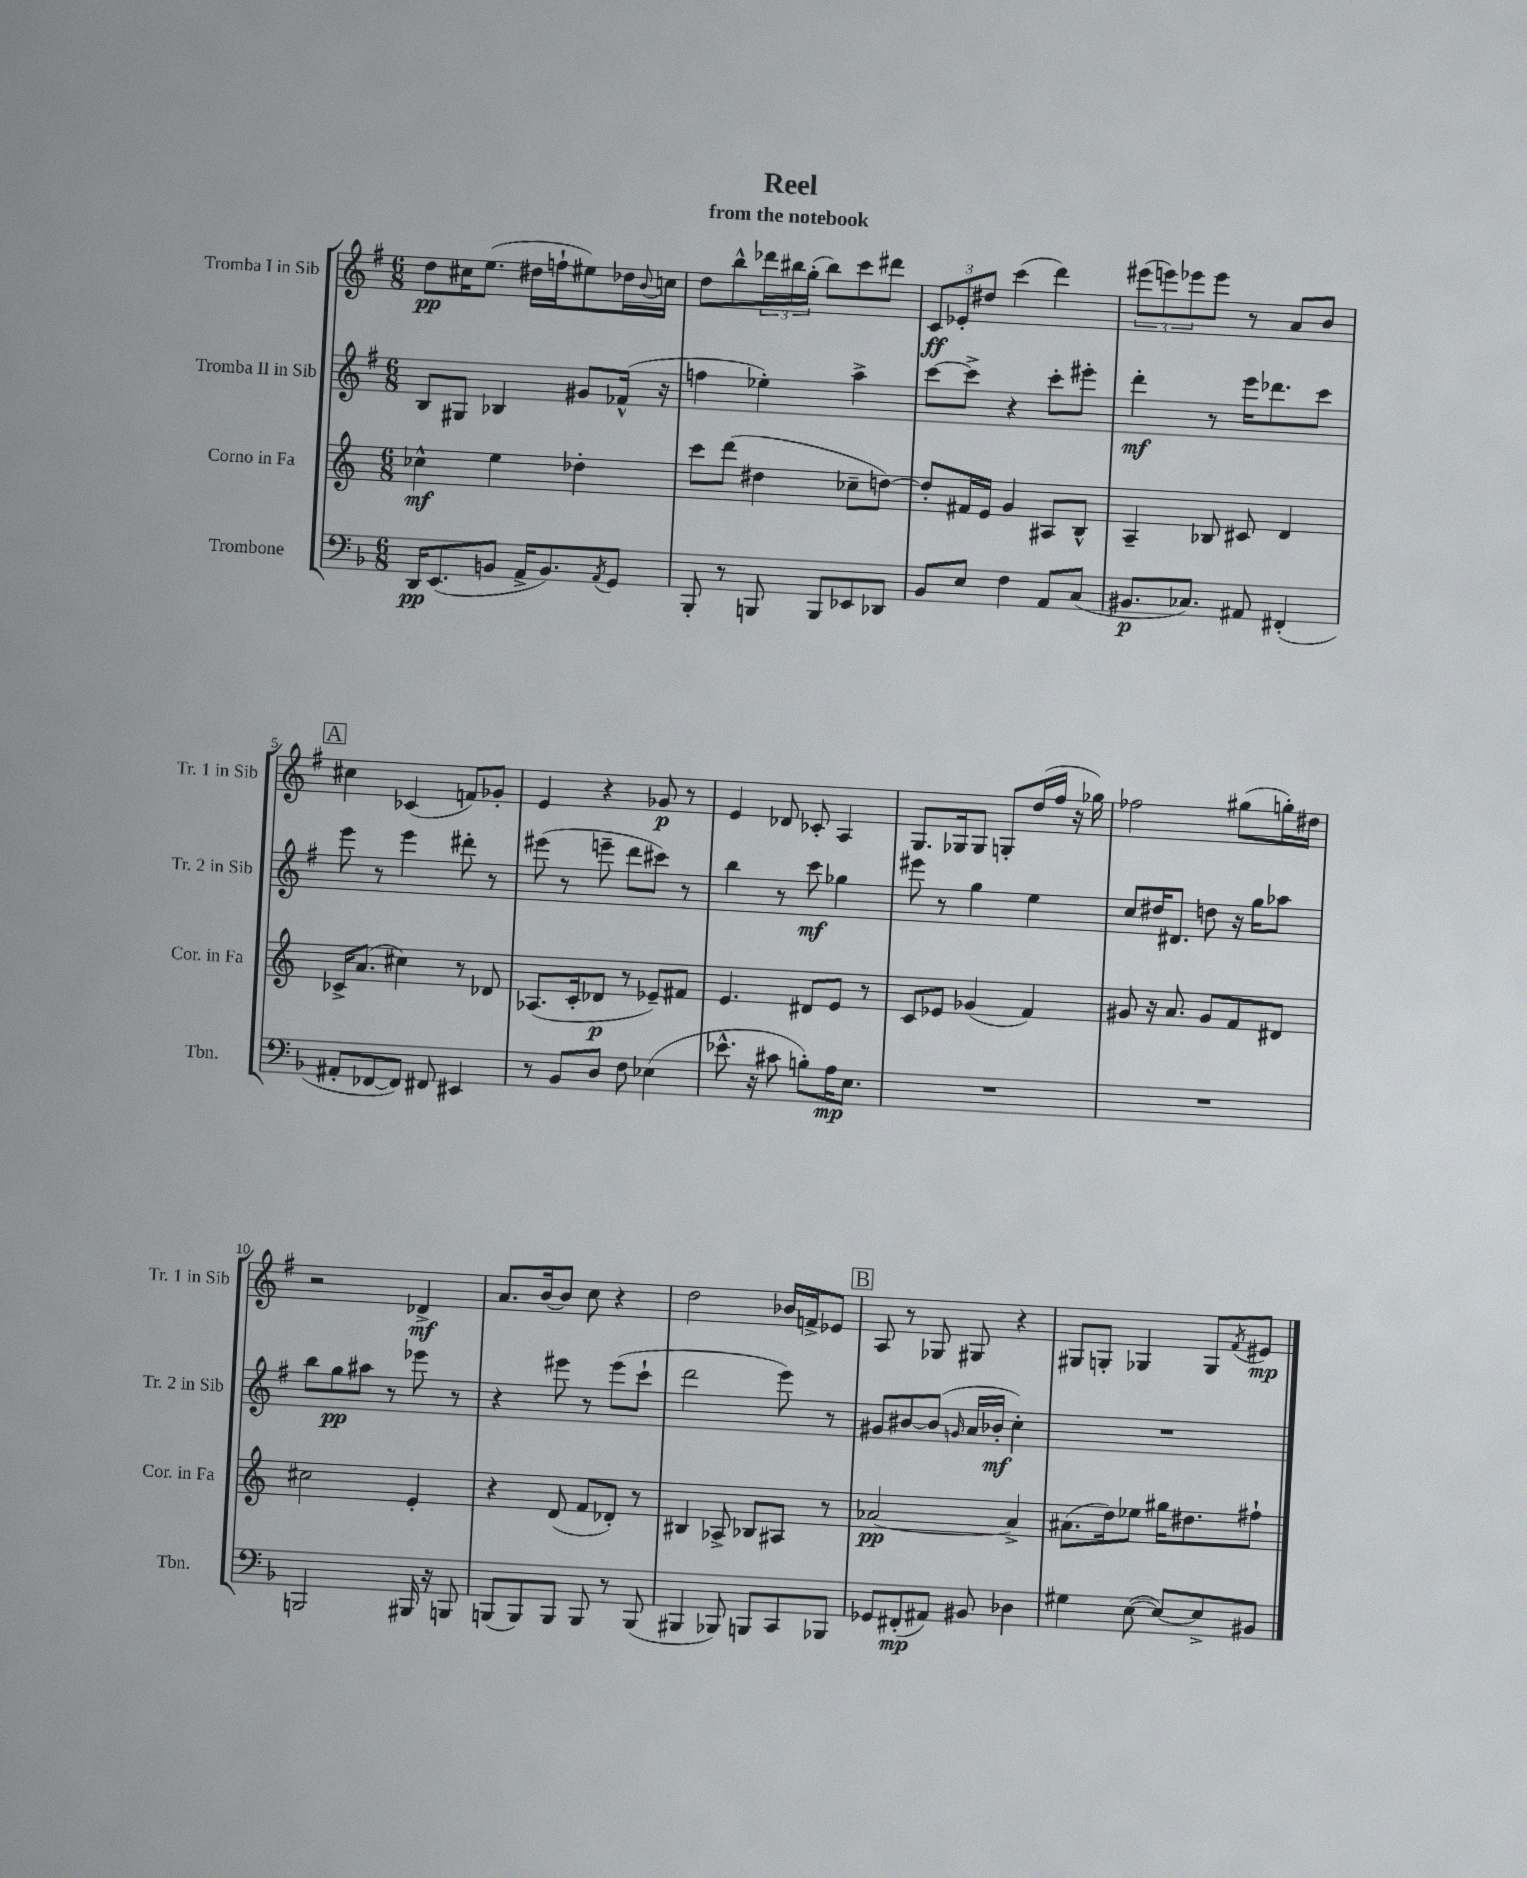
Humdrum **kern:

**kern	**kern	**kern	**kern
*staff4	*staff3	*staff2	*staff1
*clefF4	*clefG2	*clefG2	*clefG2
*k[b-]	*k[]	*k[f#]	*k[f#]
*M6/8	*M6/8	*M6/8	*M6/8
16DD/LK	4cc-^^\	8B/L	8dd\L
(8.EE/	.	.	.
.	.	8G#/J	16cc#\K
.	.	.	(8.ee\J
8BB/J	4ee\	4B-/	.
16AA^/LK	.	.	16dd#\LL
8.BB/)	.	.	16ff`\J
.	4dd-'\	8g#/L	8ee#\)
8qAA/	.	.	.
8GG/J	.	(16f-^^/Jk	16dd-\L
.	.	.	8qqb/
.	.	16r	16cc\JJ
=	=	=	=
8BBB-'/	8ccc\L	4ff\	8dd\L
8r	(8ddd\J	.	8bb^^\
8BBB/	4dd#\	4ee-'\)	24ddd-\L
.	.	.	24bb#\
.	.	.	(24gg'\JJ
8BBB/L	.	.	8bb#\L)
8EE-/	8cc-~\L	4aa^\	8ccc\
8DD-/J	[8dd\J)	.	8ddd#\J
=	=	=	=
8BB-/L	8dd'/]L	[8ccc\L	12c/L
.	.	.	12e-'/
8E/J	16f#/L	8ccc^\]J	.
.	.	.	12dd#/J
.	16e/JJ	.	.
4F\	4g/	4r	(4ccc\
8AA/L	8A#/L	8ccc'\L	4ddd\)
(8C/J	8B^^/J	8eee#'\J	.
=	=	=	=
8.BB#/L	4A~/	4ddd'\	(12eee#\L
.	.	.	12eee\)
.	.	.	12eee-\
8.C-/J)	.	.	.
.	8B-/	8r	8eee-\J
8AA#/	8c#/	16eee\LK	8r
.	.	8.ddd-\	.
(4FF#'/	4d/	.	8a/L
.	.	8ccc\J	8b/J
=	=	=	=
8AA#'/L	16c-^/LK	8eee\	4cc#\
.	(8.a/J	.	.
[8FF-/	.	8r	.
8FF-/]J)	4cc#\)	4eee\	(4c-/
8FF#/	.	.	.
4EE#/	8r	8ddd#'\	8f/L)
.	8d-/	8r	8g-'/J
=	=	=	=
8r	(8.A-/L	(8eee#\	4e/
8BB-/L	.	8r	.
.	16c'/k	.	.
8D/J	8d-/J	8eee~\	4r
8F\	8r	8ddd\L	.
(4E-\	8e-~/L)	8ccc#\J)	8g-/
.	8f#/J	8r	8r
=	=	=	=
8.e-^^\	4.e/	4bb\	4e/
16r	.	.	.
8c#\	.	8r	8d-/
8B'\L)	8d#/L	8ccc\	8c-'/
16A\K	8e/J	4gg-\	4A/
8.E\J	.	.	.
.	8r	.	.
=	=	=	=
2.r	8c/L	8eee#\	8.G/L
.	8e-/J	8r	.
.	.	.	16G-/k
.	(4g-/	4gg\	8G-/J
.	.	.	8G'/L
.	4f/)	4ee\	(16dd/L
.	.	.	16ff#/JJ
.	.	.	16r
.	.	.	16gg-\)
=	=	=	=
2.r	8g#/	8cc/L	2ff-\
.	16r	16dd#/K	.
.	8.a/	8.d#/J	.
.	8g#/L	8dd\	.
.	8f/	16r	(8gg#\L
.	.	16gg\LK	.
.	8d#/J	8aa-\J	16gg'\L)
.	.	.	16dd#\JJ
=	=	=	=
2BBB/	2cc#\	8bb\L	2r
.	.	8gg\	.
.	.	8aa#\J	.
.	.	8r	.
16BBB#/	4e'/	8eee-\	4d-^/
16r	.	.	.
8BBB/	.	8r	.
=	=	=	=
(8BBB/L	4r	4r	8.a/L
8BBB/)	.	.	.
.	.	.	[16b/k
8BBB/J	(8d/	8eee#\	8b/]J
8BBB/	8f/L	8r	8cc\
8r	8d-'/J)	(8eee#\L	4r
(8BBB/	8r	8ccc`\J	.
=	=	=	=
4BBB#/	4B#/	2ddd\	2dd\
8BBB-/)	8A-^/	.	.
8BBB/L	8B-/L	.	.
8CC/	8A#/J	8eee\)	16b-/LL
.	.	.	16f^/J
8BBB-/J	8r	8r	8e-/J
=	=	=	=
8GG-/L	[2a-/	8g#/L	8A/
(8FF#'/	.	[8b#/	8r
8AA#/J)	.	(8b#/]J	8G-/
.	.	16qqg/	.
8BB#/	.	16a/LL	8G#/
.	.	16b-'/JJ	.
4D-\	4a-^/]	4cc'\)	4r
=	=	=	=
4G#\	(8.a#\L	2.r	8G#/L
.	.	.	8G'/J
.	16dd\k)	.	.
([8E\	8ee-\J	.	4G-/
8E/_L)	16gg#\LK	.	.
.	8.dd#\	.	.
8E^/]	.	.	8G-/L
.	.	.	8qf#/
8BB#/J	8ff#`\J	.	8e#/J
==	==	==	==
*-	*-	*-	*-
